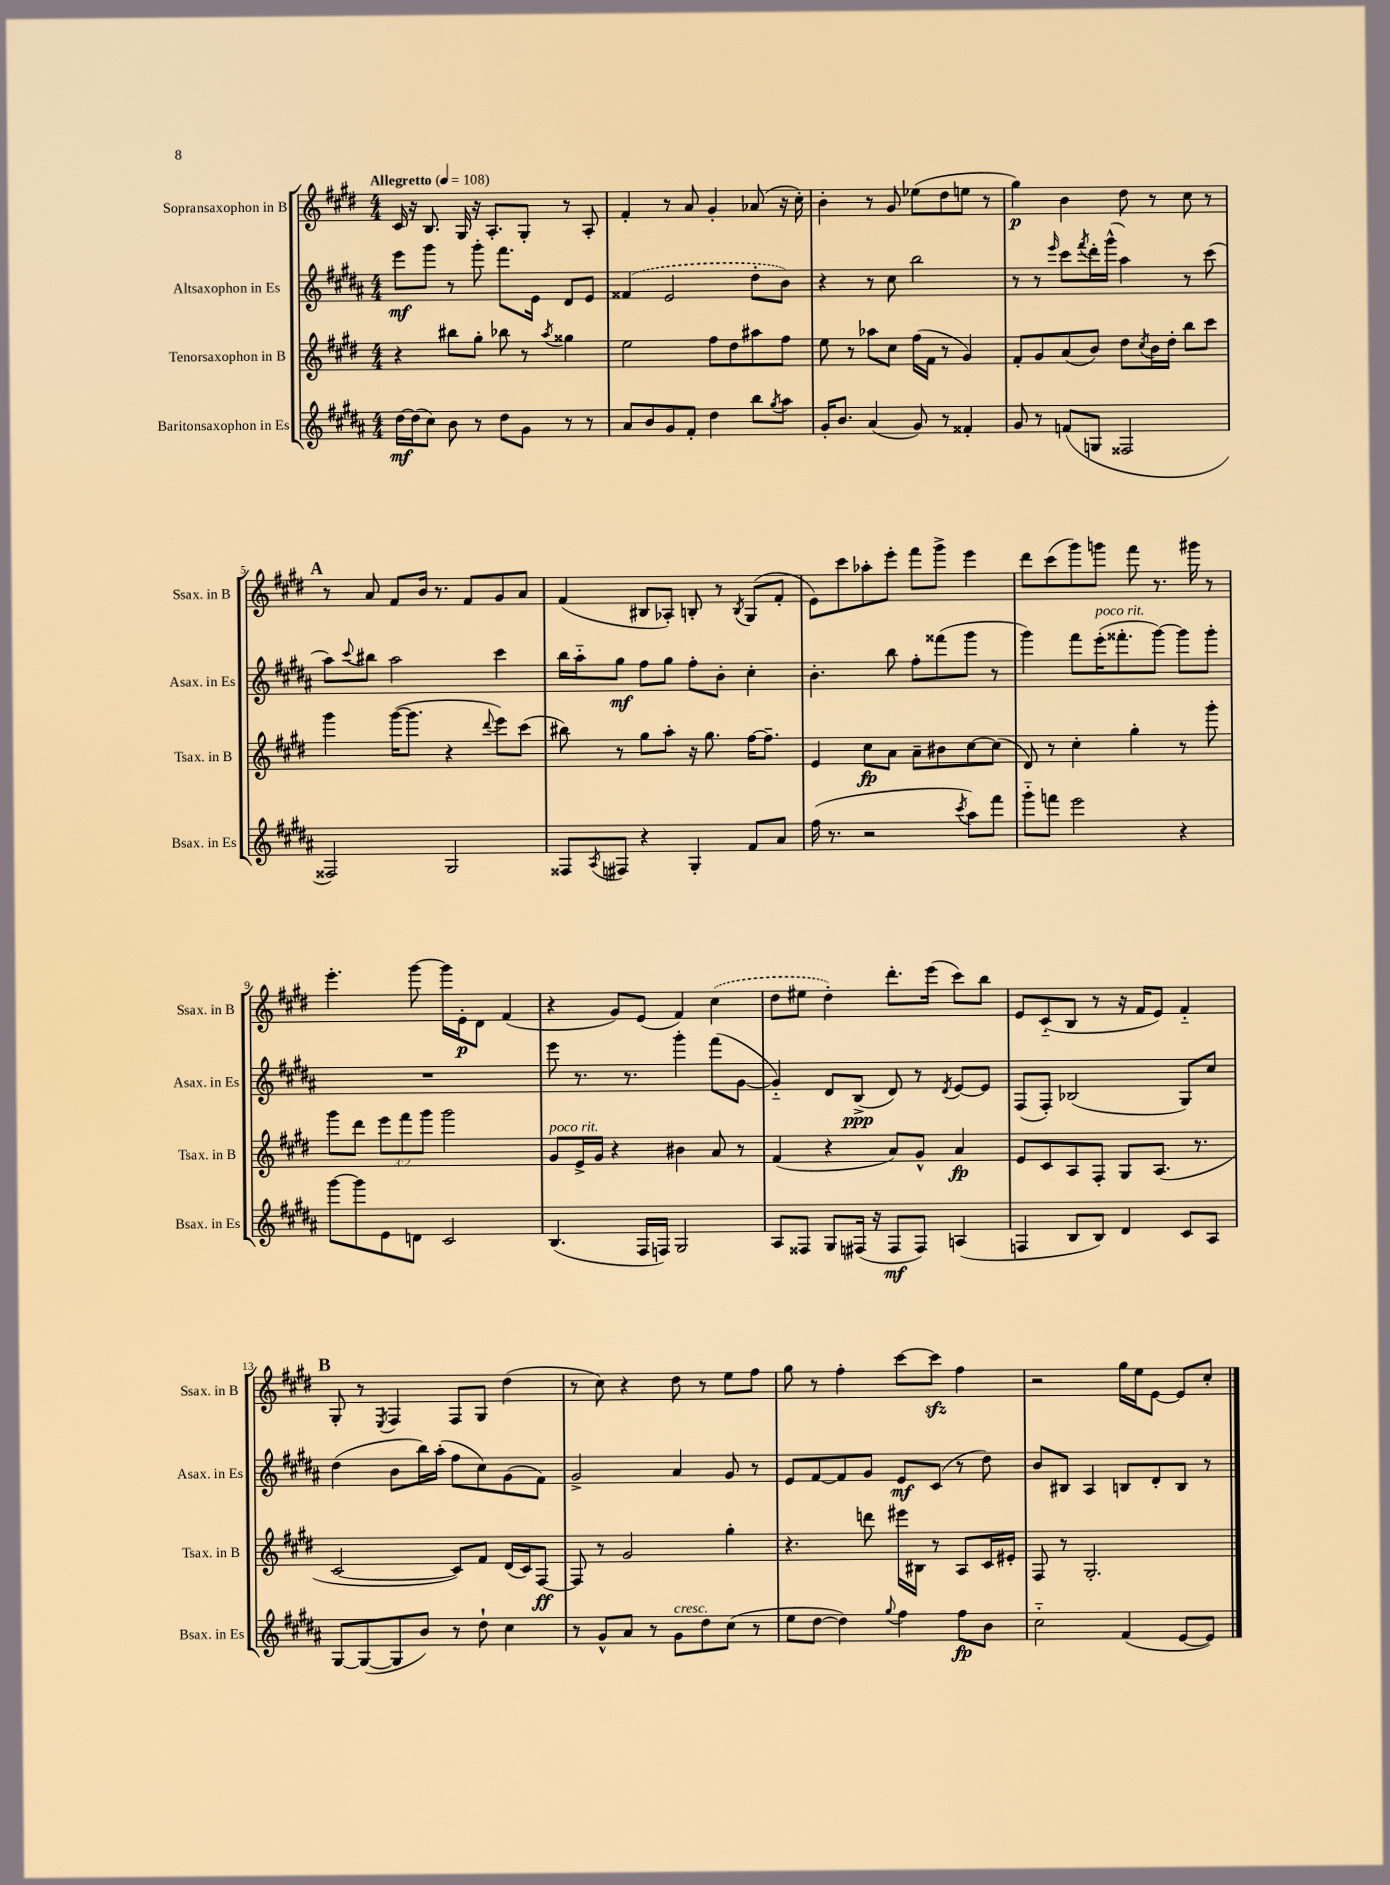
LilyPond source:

<<
\new StaffGroup <<
\new Staff = "s0" \with { instrumentName = "Sopransaxophon in B" shortInstrumentName = "Ssax. in B" } {
    \clef treble \key e \major \numericTimeSignature \time 4/4 \tempo "Allegretto" 4 = 108
    cis'16 r16 b8. gis16 r16 a8.-. gis8-. r8 a8-. |
    fis'4-. r8 a'8 gis'4-. aes'8( r16 cis''16-.) |
    b'4-. r8 gis'8 ees''8( dis''8 e''8 r8 |
    gis''4\p) b'4 dis''8 r8 cis''8 r8 |
    \mark \markup { \bold "A" } r8 a'8 fis'8 b'16 r8. fis'8 gis'8 a'8 |
    fis'4( bis8 aes8-.) b8-. r8 \acciaccatura { b8 } gis8( fis'8-. |
    e'8) cis'''8 aes''8-. e'''8-. fis'''8 gis'''8-> e'''4 |
    dis'''8 cis'''8( gis'''8) g'''8 fis'''8 r8. gis'''16 r8 |
    e'''4.-. gis'''8~ gis'''16 e'16-.\p dis'8 fis'4( |
    r4 gis'8) e'8( fis'4) \once \slurDashed cis''4( |
    dis''8 eis''8 dis''4-.) dis'''8.-. e'''16( cis'''8) b''8 |
    e'8 cis'8-_( b8 r8 r16 fis'16 e'8) fis'4-_ |
    \mark \markup { \bold "B" } gis8-. r8 \acciaccatura { e8 } fis4 fis8 gis8 dis''4( |
    r8 cis''8) r4 dis''8 r8 e''8 fis''8 |
    gis''8 r8 fis''4-. cis'''8~ cis'''8\sfz fis''4 |
    r2 gis''16 e''16 e'8~ e'8 cis''8-. \bar "|." |
}
\new Staff = "s1" \with { instrumentName = "Altsaxophon in Es" shortInstrumentName = "Asax. in Es" } {
    \clef treble \key b \major \numericTimeSignature \time 4/4
    e'''8\mf gis'''8 r8 gis'''8-. fis'''8. e'16 dis'8 e'8 |
    \once \slurDashed fisis'4( e'2 dis''8-. b'8) |
    r4 r8 cis''8 b''2 |
    r8 r8 \grace { e'''16 } cis'''8 \acciaccatura { fis'''8 } dis'''16-. gis'''16-^( ais''4) r8 cis'''8( |
    \mark \markup { \bold "A" } ais''8) \appoggiatura { cis'''8 } bis''8 ais''2 cis'''4 |
    b''16 ais''16-_ gis''8\mf fis''8 gis''8 fis''8-. b'8-. cis''4-. |
    b'4.-. b''8 fis''8-. fisis'''8( gis'''8 r8 |
    gis'''4) fis'''8 e'''16-.^\markup { \italic "poco rit." }( fisis'''8.-. gis'''8~) gis'''8 gis'''8-. |
    R1 |
    e'''8 r8. r8. gis'''4-. fis'''8( gis'8~ |
    gis'4-_) dis'8 b8->\ppp( dis'8) r8 \acciaccatura { dis'8 } e'8~ e'8 |
    fis8( fis8-.) bes2( gis8) cis''8 |
    \mark \markup { \bold "B" } dis''4( b'8 b''16) ais''16-.( fis''8 cis''8) gis'8( fis'8) |
    gis'2-> ais'4 gis'8 r8 |
    e'8 fis'8~ fis'8 gis'8 e'8\mf cis'8( r8 dis''8) |
    b'8 bis8 ais4 b8 dis'8-. b8 r8 \bar "|." |
}
\new Staff = "s2" \with { instrumentName = "Tenorsaxophon in B" shortInstrumentName = "Tsax. in B" } {
    \clef treble \key e \major \numericTimeSignature \time 4/4 \override Staff.TupletNumber.text = #tuplet-number::calc-fraction-text
    r4 bis''8 gis''8-. bes''8 r8 \acciaccatura { a''8 } gisis''4 |
    e''2 fis''8 dis''8 ais''8 fis''8 |
    e''8 r8 aes''8 cis''8 fis''16( fis'16 r8 gis'4) |
    fis'8-. gis'8 a'8( b'8) dis''8 \acciaccatura { cis''8 } b'16 dis''16-. b''8 cis'''8 |
    \mark \markup { \bold "A" } gis'''4 gis'''16~( gis'''8. r4 \appoggiatura { dis'''8 } e'''8) cis'''8( |
    bis''8) r8 gis''8 a''8-. r16 gis''8. fis''16~ fis''8.-- |
    e'4 cis''8\fp a'8 a'8-- bis'8 cis''8~ cis''8( |
    dis'8) r8 cis''4-. gis''4-. r8 gis'''8-. |
    gis'''8 dis'''8 \tuplet 3/2 { e'''8 fis'''8 gis'''8 } gis'''2 |
    gis'8^\markup { \italic "poco rit." } e'16-> gis'16 r4 bis'4 a'8 r8 |
    fis'4( r4 a'8) gis'8-^ a'4\fp |
    e'8 cis'8 a8 fis8-. gis8 a8.( r8. |
    \mark \markup { \bold "B" } cis'2~ cis'8) fis'8 dis'16( cis'16) fis8~\ff |
    fis8 r8 gis'2 gis''4-. |
    r4. d'''8 eis'''16 bis16 r8 a8 cis'16 eis'16-. |
    fis8 r8 gis2.-. \bar "|." |
}
\new Staff = "s3" \with { instrumentName = "Baritonsaxophon in Es" shortInstrumentName = "Bsax. in Es" } {
    \clef treble \key b \major \numericTimeSignature \time 4/4
    dis''16~\mf dis''16( cis''8) b'8 r8 dis''8 gis'8 r8 r8 |
    ais'8 b'8 gis'8 fis'8-. dis''4 b''8 \acciaccatura { gis''8 } ais''8 |
    gis'16-. b'8. ais'4( gis'8) r8 fisis'4-. |
    gis'8 r8 f'8( g8 fisis2 |
    \mark \markup { \bold "A" } fisis2) gis2 |
    fisis8 \acciaccatura { ais8 } fis8 r4 gis4-. fis'8 ais'8 |
    fis''16( r8. r2 \acciaccatura { cis'''8 } ais''8) fis'''8 |
    gis'''8-_ f'''8 e'''2 r4 |
    gis'''8~ gis'''8 e'8 d'8 cis'2 |
    b4.( fis16 f16) gis2 |
    ais8 fisis8 gis8 fis16( r16 fis8\mf fis8) a4( |
    f4 b8 b8) dis'4 cis'8 ais8 |
    \mark \markup { \bold "B" } gis8~ gis8~( gis8 b'8) r8 dis''8-! cis''4 |
    r8 gis'8-^ ais'8 r8 gis'8^\markup { \italic "cresc." } dis''8 cis''8( r8 |
    e''8 dis''8~ dis''4) \appoggiatura { gis''8 } fis''4 fis''8\fp b'8 |
    cis''2-_ fis'4( e'8~ e'8) \bar "|." |
}
>>
>>
